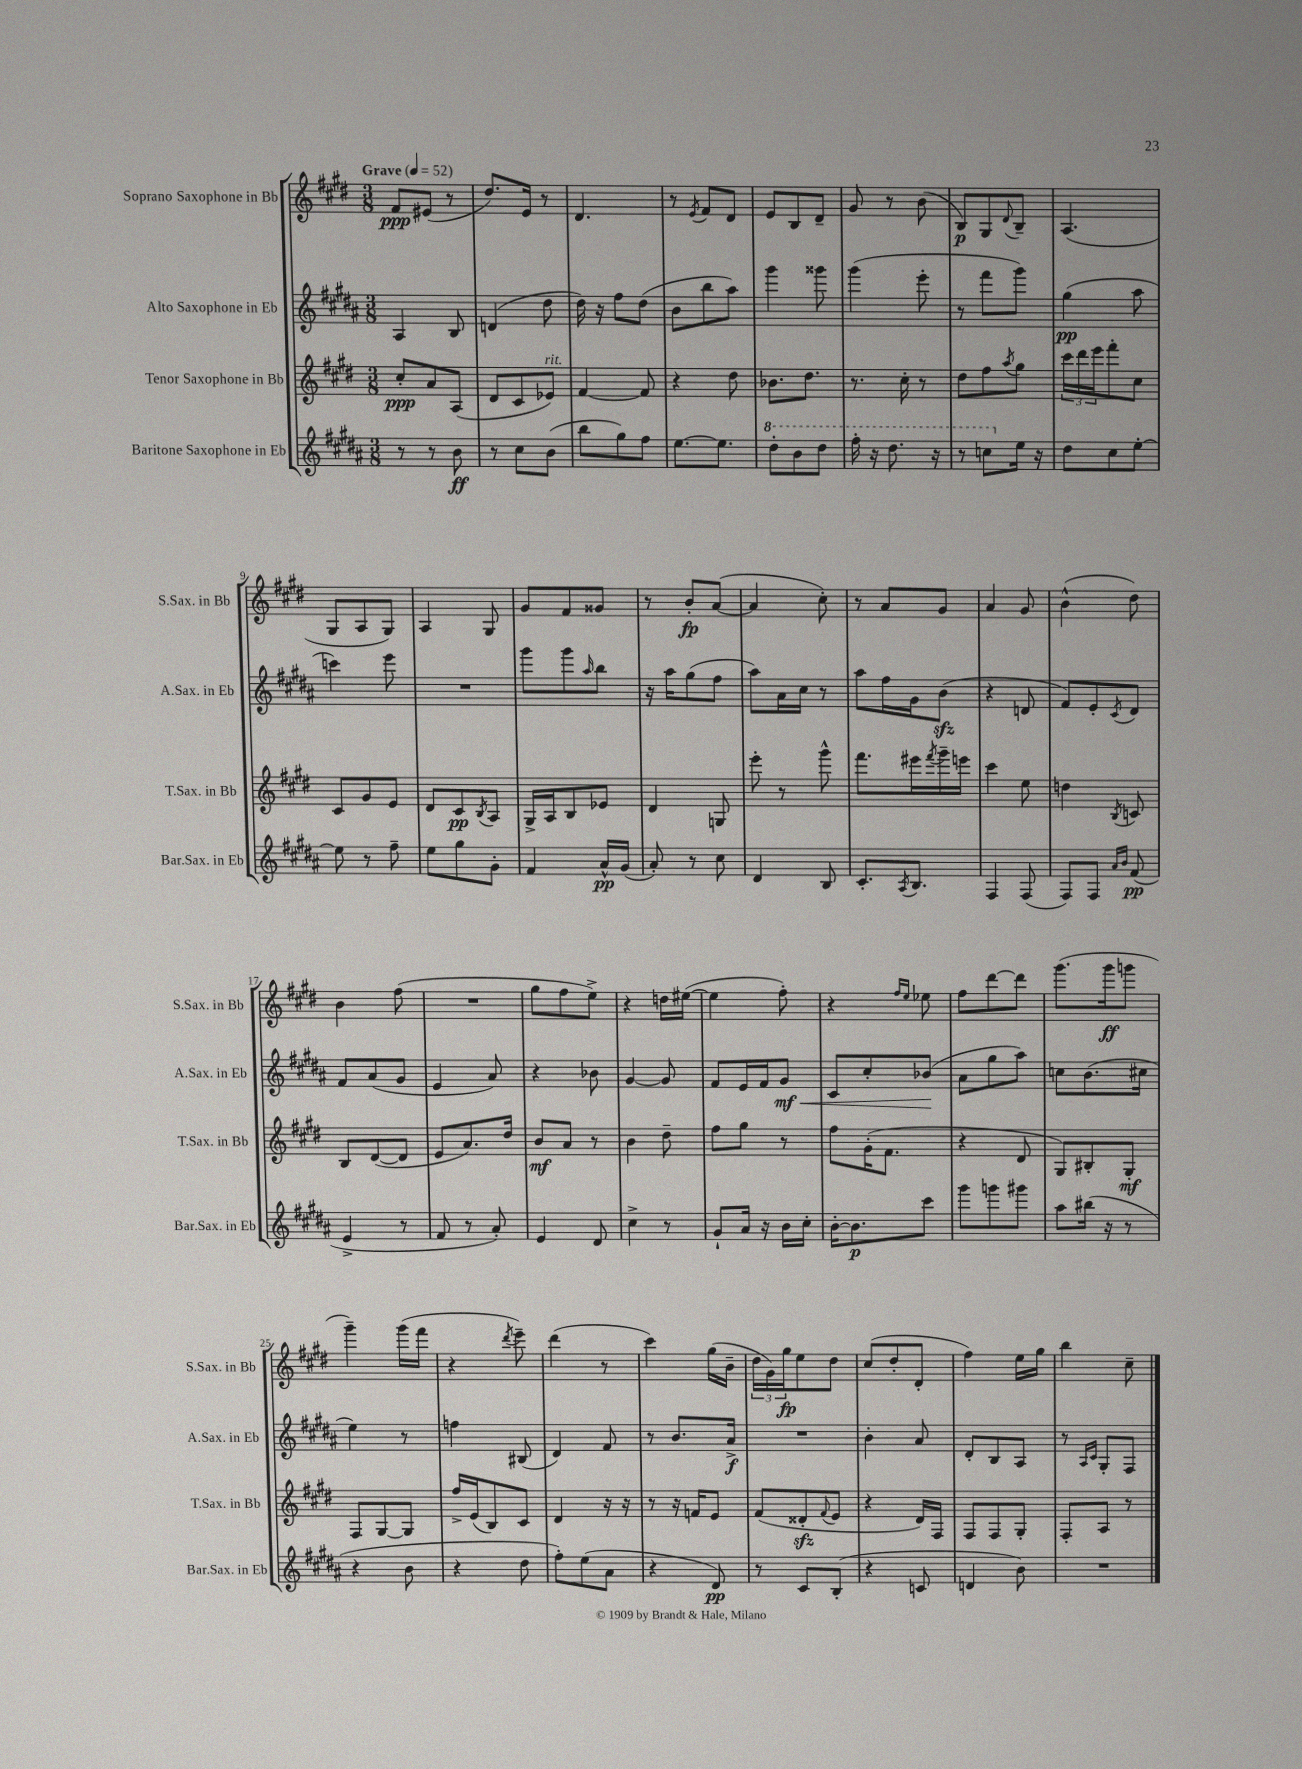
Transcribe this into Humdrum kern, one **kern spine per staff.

**kern	**kern	**kern	**kern
*staff4	*staff3	*staff2	*staff1
*clefG2	*clefG2	*clefG2	*clefG2
*k[f#c#g#d#a#]	*k[f#c#g#d#]	*k[f#c#g#d#a#]	*k[f#c#g#d#]
*M3/8	*M3/8	*M3/8	*M3/8
*MM52	*MM52	*MM52	*MM52
8r	8cc#'	4A#	8f#
8r	8a	.	(8e#
8b	(8A	8B	8r
=	=	=	=
8r	8d#	(4d	8.dd#)
8cc#	8c#	.	.
.	.	.	16e
(8b	8e-)	8dd#	8r
=	=	=	=
8bb	[4f#	16dd#)	4.d#
.	.	16r	.
8gg#)	.	8ff#	.
8ff#	8f#]	(8dd#	.
=	=	=	=
[8.ee	4r	8b	8r
.	.	.	8qe
.	.	8bb	8f#
8.ee]	.	.	.
.	8dd#	8aa#)	8d#
=	=	=	=
8ddd#'	8.b-	4ggg#	8e
8bb	.	.	8B
.	8.dd#	.	.
8ddd#	.	8ggg##	8d#~
=	=	=	=
16fff#'	8.r	(4ggg#	8g#
16r	.	.	.
8.ddd#	.	.	8r
.	16cc#'	.	.
.	8r	8eee'	(8b
16r	.	.	.
=	=	=	=
8r	8dd#	8r	8B)
8ccc	8ff#	8fff#	8G#
.	8qaa	.	8qqd#
16ee	8gg#	8ggg#)	8B~
16r	.	.	.
=	=	=	=
8dd#	24ccc#	(4gg#	(4.A
.	24ddd#	.	.
.	24eee	.	.
8cc#	8fff#'	.	.
[8ee'	8cc#	8aa#	.
=	=	=	=
8ee]	8c#	4ccc)	8G#
8r	8g#	.	8A
8ff#~	8e	8eee	8G#)
=	=	=	=
8ee	8d#	4.r	4A
8gg#	8c#	.	.
.	8qB	.	.
8g#'	8A	.	8G#
=	=	=	=
4f#	16G#^	8ggg#	8g#
.	16A	.	.
.	8B	8ggg#	8f#
.	.	16qqaa#	.
16a#^^	8e-	8bb	8g##
(16g#	.	.	.
=	=	=	=
8a#')	4d#	16r	8r
.	.	16aa#	.
8r	.	(8gg#	8b'
8cc#	8G	8ff#	([8a
=	=	=	=
4d#	8eee'	8aa#)	4a]
.	8r	16a#	.
.	.	16cc#	.
8B	8ggg#^^	8r	8cc#')
=	=	=	=
8.c#'	8.fff#	8aa#	8r
.	.	16ff#	8a
8qA#	.	.	.
8.B	16eee#	16g#	.
.	8qfff#	.	.
.	16ggg#~	(8b	8g#
.	16eee	.	.
=	=	=	=
4F#	4ccc#	4r	4a
(8F#	8ee	8d	8g#
=	=	=	=
8F#)	4dd	8f#)	(4b^^
8F#	.	8e'	.
16qqa#	.	.	.
16qqb	8qB	8qc#	.
(8f#	8c	8d#	8dd#)
=	=	=	=
4e^	8B	8f#	4b
.	([8d#	(8a#	.
8r	8d#]	8g#	(8ff#
=	=	=	=
8f#	8e	4e	4.r
8r	8.a)	.	.
8a#')	.	8a#)	.
.	16dd#	.	.
=	=	=	=
4e	8b	4r	8gg#
.	8a	.	8ff#
8d#	8r	8b-	8ee^)
=	=	=	=
4cc#^	4b	[4g#	4r
8r	8dd#~	8g#]	16dd
.	.	.	([16ee#
=	=	=	=
8g#`	8ff#	8f#	4ee#]
16a#	8gg#	16e	.
16r	.	16f#	.
16b	8r	8g#	8ff#')
16cc#'	.	.	.
=	=	=	=
[16b'	8ff#	8c#	4r
8.b]	.	.	.
.	(16g#'	8cc#'	.
.	8.f#	.	.
.	.	.	16qqff#
.	.	.	16qqee
8ccc#	.	(8b-	8ee-
=	=	=	=
8ggg#	4r	8a#	8ff#
8ggg	.	8gg#	[8ddd#
8ggg#	8d#	8aa#)	8ddd#]
=	=	=	=
8aa#	8G#)	8cc	(8.ggg#
(16bb#	8B#'	(8.b	.
16r	.	.	16ggg#
8r	8G#'	.	8ggg
.	.	16cc#	.
=	=	=	=
4r	8F#	4ee)	4ggg#~)
.	[8G#	.	.
8b	8G#]	8r	(16ggg#
.	.	.	16fff#
=	=	=	=
4r	16ff#^	4ff	4r
.	(16e	.	.
.	8B)	.	.
.	.	.	8qddd#
8dd#	8c#	(8B#	8eee~)
=	=	=	=
8ff#')	4d#	4d#)	(4ddd#
(8ee	.	.	.
8a#	16r	8f#	8r
.	16r	.	.
=	=	=	=
4r	8r	8r	4ccc#)
.	16r	8.b	.
.	16f	.	.
8d#)	8e	.	(16gg#
.	.	16a#^	16b~
=	=	=	=
8r	(8f#	4.r	24dd#
.	.	.	24g#)
.	.	.	24gg#
8c#	8d##'	.	8ee
.	8qqf#	.	.
(8B'	8e	.	8dd#
=	=	=	=
4r	4r	4b'	(8cc#
.	.	.	8dd#'
8c	16d#)	8a#	8d#'
.	16F#	.	.
=	=	=	=
4d	8F#	8d#'	4ff#)
.	8F#	8B	.
8b)	8G#'	8A#	16ee
.	.	.	16gg#
=	=	=	=
4.r	8F#'	8r	4bb
.	.	16qqA#	.
.	.	16qqc#	.
.	8A	8G#'	.
.	8r	8F#	8cc#~
==	==	==	==
*-	*-	*-	*-
